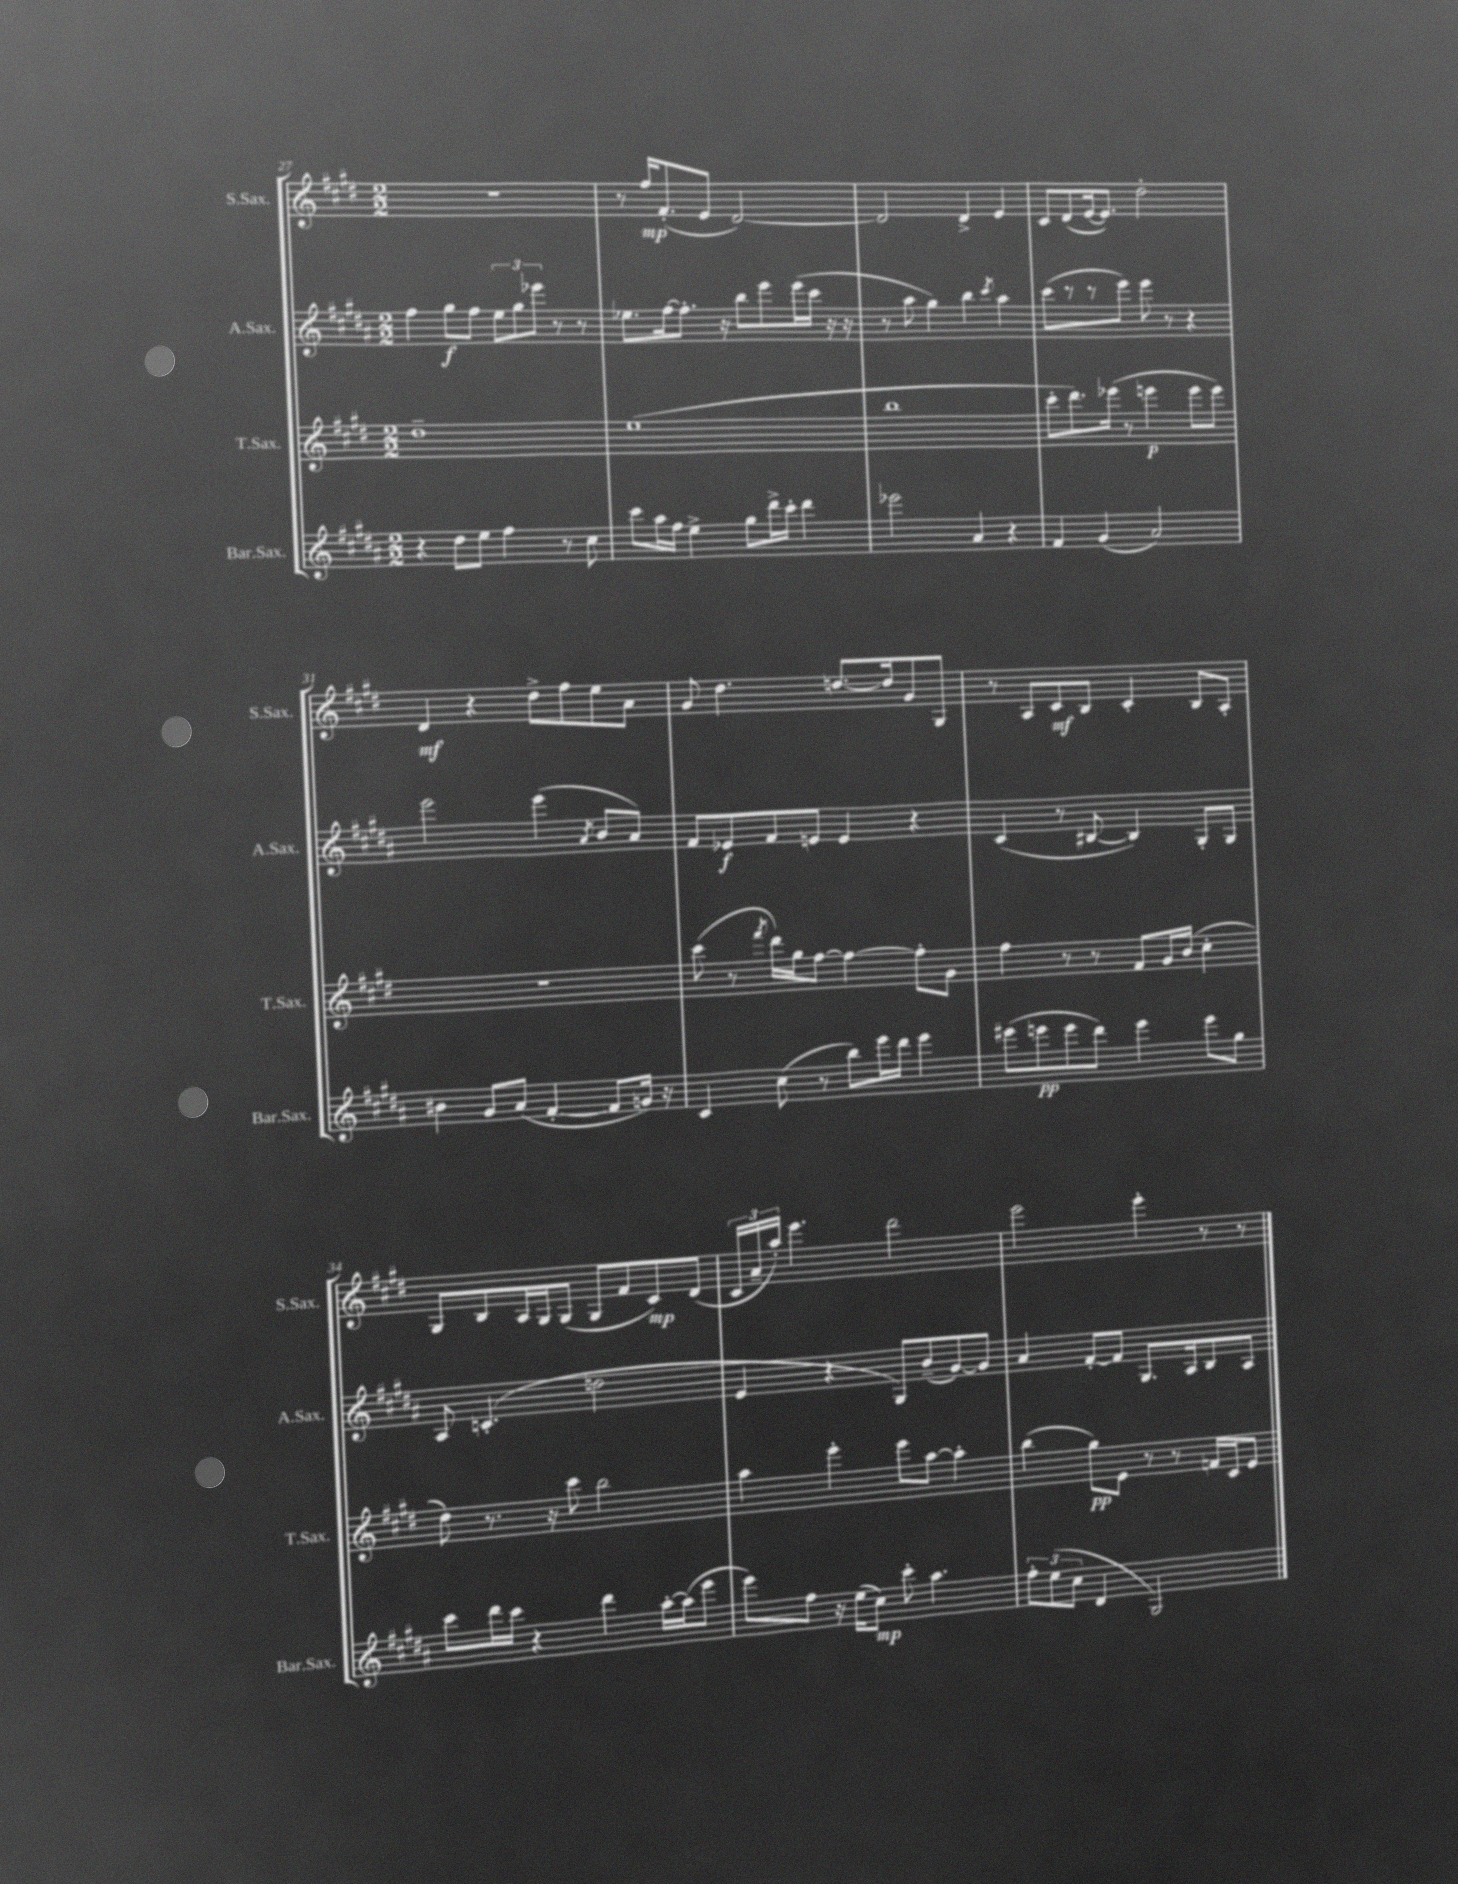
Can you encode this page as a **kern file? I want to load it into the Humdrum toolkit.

**kern	**dynam	**kern	**dynam	**kern	**dynam	**kern	**dynam
*part4	*part4	*part3	*part3	*part2	*part2	*part1	*part1
*staff4	*staff4	*staff3	*staff3	*staff2	*staff2	*staff1	*staff1
*I"Bar.Sax.	*	*I"T.Sax.	*	*I"A.Sax.	*	*I"S.Sax.	*
*I'Bar.Sax.	*	*I'T.Sax.	*	*I'A.Sax.	*	*I'S.Sax.	*
*clefG2	*	*clefG2	*	*clefG2	*	*clefG2	*
*k[f#c#g#d#a#]	*	*k[f#c#g#d#]	*	*k[f#c#g#d#a#]	*	*k[f#c#g#d#]	*
*M2/2	*	*M2/2	*	*M2/2	*	*M2/2	*
=27	=27	=27	=27	=27	=27	=27	=27
4r	.	1dd#~	.	4ff#\	.	1r	.
8dd#\L	.	.	.	8gg#\L	f	.	.
8ee\J	.	.	.	8ff#\J	.	.	.
4ff#\	.	.	.	12ee\L	.	.	.
.	.	.	.	12gg#\	.	.	.
.	.	.	.	12eee-X\J	.	.	.
8r	.	.	.	8r	.	.	.
8cc#\	.	.	.	8r	.	.	.
=28	=28	=28	=28	=28	=28	=28	=28
8ccc#\L	.	(1ee	.	8.ee-X\L	.	8r	.
16aa#\L	.	.	.	.	.	16ff#/KL	mp
16ff#\JJ	.	.	.	[16ff#\k	.	(8.f#'/	.
4ee^\	.	.	.	8.ff#'\J]	.	.	.
.	.	.	.	.	.	8e/J	.
.	.	.	.	16r	.	.	.
8gg#\L	.	.	.	8bb\L	.	[2d#/)	.
16ddd#^\L	.	.	.	8eee\	.	.	.
16ccc#'\JJ	.	.	.	.	.	.	.
4ddd#\	.	.	.	(16eee\L	.	.	.
.	.	.	.	16ccc#\JJ	.	.	.
.	.	.	.	16r	.	.	.
.	.	.	.	16r	.	.	.
=29	=29	=29	=29	=29	=29	=29	=29
2eee-X\	.	1bb	.	8r	.	2d#/]	.
.	.	.	.	8aa#\	.	.	.
.	.	.	.	4gg#\)	.	.	.
4a#/	.	.	.	4bb\	.	4d#^/	.
.	.	.	.	8qccc#/	.	.	.
4r	.	.	.	4aa#\	.	4e/	.
=30	=30	=30	=30	=30	=30	=30	=30
4f#/	.	8ccc#'\L	.	(8ccc#\L	.	8c#/L	.
.	.	8.ddd#\)	.	8r	.	(8d#/	.
(4g#/	.	.	.	8r	.	[16e/k	.
.	.	(16eee-X\Jk	.	.	.	8.e/J])	.
.	.	8r	.	8eee\J)	.	.	.
2a#/)	.	4eeen\	p	8eee\	.	2dd#'\	.
.	.	.	.	8r	.	.	.
.	.	8eee\L	.	4r	.	.	.
.	.	8eee\J)	.	.	.	.	.
!!LO:LB:g=z
=31	=31	=31	=31	=31	=31	=31	=31
4b#X\	.	1r	.	2eee\	.	4d#/	mf
8g#/L	.	.	.	.	.	4r	.
(8a#/J	.	.	.	.	.	.	.
[4f#'/	.	.	.	(4eee\	.	8dd#^\L	.
.	.	.	.	.	.	8ff#\	.
.	.	.	.	8qa#/	.	.	.
8f#/L]	.	.	.	8b/L	.	8ee\	.
16gn/Jk)	.	.	.	8a#/J)	.	8a\J	.
16r	.	.	.	.	.	.	.
=32	=32	=32	=32	=32	=32	=32	=32
4c#/	.	(8ccc#\	.	8f#/L	.	8g#/	.
.	.	8r	.	8e-X/	f	4.dd#\	.
.	.	8qfff#/	.	.	.	.	.
(8cc#\	.	16ddd#\LL)	.	8f#/	.	.	.
.	.	16gg#\J	.	.	.	.	.
8r	.	[8ff#\J	.	8en/J	.	.	.
8bb\L)	.	4ff#\_	.	4e/	.	[8.ddn/L	.
16eee\L	.	.	.	.	.	.	.
16ddd#\JJ	.	.	.	.	.	16dd/k]	.
4eee\	.	8ff#'\L]	.	4r	.	8g#/	.
.	.	8g#\J	.	.	.	8G#/J	.
=33	=33	=33	=33	=33	=33	=33	=33
(8eee#X\L	.	4ff#\	.	(4c#/	.	8r	.
8eeen\	pp	.	.	.	.	8A/L	.
8eee\	.	8r	.	8r	.	8c#/	mf
8ddd#\J)	.	8r	.	[8B#X/	.	8B/J	.
4eee\	.	8f#/L	.	4B#/])	.	4c#'/	.
.	.	16g#/L	.	.	.	.	.
.	.	(16b/JJ	.	.	.	.	.
8eee\L	.	4cc#'\	.	8G#'/L	.	8B/L	.
8gg#\J	.	.	.	8G#/J	.	8A'/J	.
!!LO:LB:g=z
=34	=34	=34	=34	=34	=34	=34	=34
8ccc#\L	.	8dd#\)	.	8A#/	.	8G#/L	.
16ddd#\L	.	8.r	.	(4.cn'/	.	8B/	.
16ccc#\JJ	.	.	.	.	.	.	.
4r	.	.	.	.	.	16A/L	.
.	.	16r	.	.	.	16G#/J	.
.	.	8ccc#\	.	.	.	(8G#/J	.
4ddd#\	.	2bb\	.	2ddn\	.	8G#/L	.
.	.	.	.	.	.	8f#/	.
[16aa#'\LL	.	.	.	.	.	8c#/)	mp
(16aa#\J]	.	.	.	.	.	.	.
8eee\J	.	.	.	.	.	(8d#/J	.
=35	=35	=35	=35	=35	=35	=35	=35
8eee\L)	.	4aa\	.	4e/	.	24c#/LL	.
.	.	.	.	.	.	24a~/	.
.	.	.	.	.	.	24aa'/JJ)	.
8ff#\J	.	.	.	.	.	4.eee\	.
16r	.	4eee'\	.	4r	.	.	.
(16ee\KL	.	.	.	.	.	.	.
8cc#\J)	mp	.	.	.	.	.	.
8ccc#'\	.	8eee\L	.	8G#/L)	.	2ddd#\	.
4.aa#\	.	[8aa\J	.	(8b~/	.	.	.
.	.	4aa'\]	.	[8g#/)	.	.	.
.	.	.	.	8g#/J]	.	.	.
=36	=36	=36	=36	=36	=36	=36	=36
12ff#'\L	.	(4bb\	.	4a#/	.	2eee\	.
(12ee\	.	.	.	.	.	.	.
12cc#\J	.	.	.	.	.	.	.
4d#/	.	8gg#\L)	pp	[8f#'/L	.	.	.
.	.	8e\J	.	8f#/J]	.	.	.
2G#/)	.	8r	.	8.G#/L	.	4eee'\	.
.	.	8r	.	.	.	.	.
.	.	.	.	16A#/k	.	.	.
.	.	16fn/LL	.	8B/	.	8r	.
.	.	16c#/J	.	.	.	.	.
.	.	8e/J	.	8A#/J	.	8r	.
==	==	==	==	==	==	==	==
*-	*-	*-	*-	*-	*-	*-	*-
